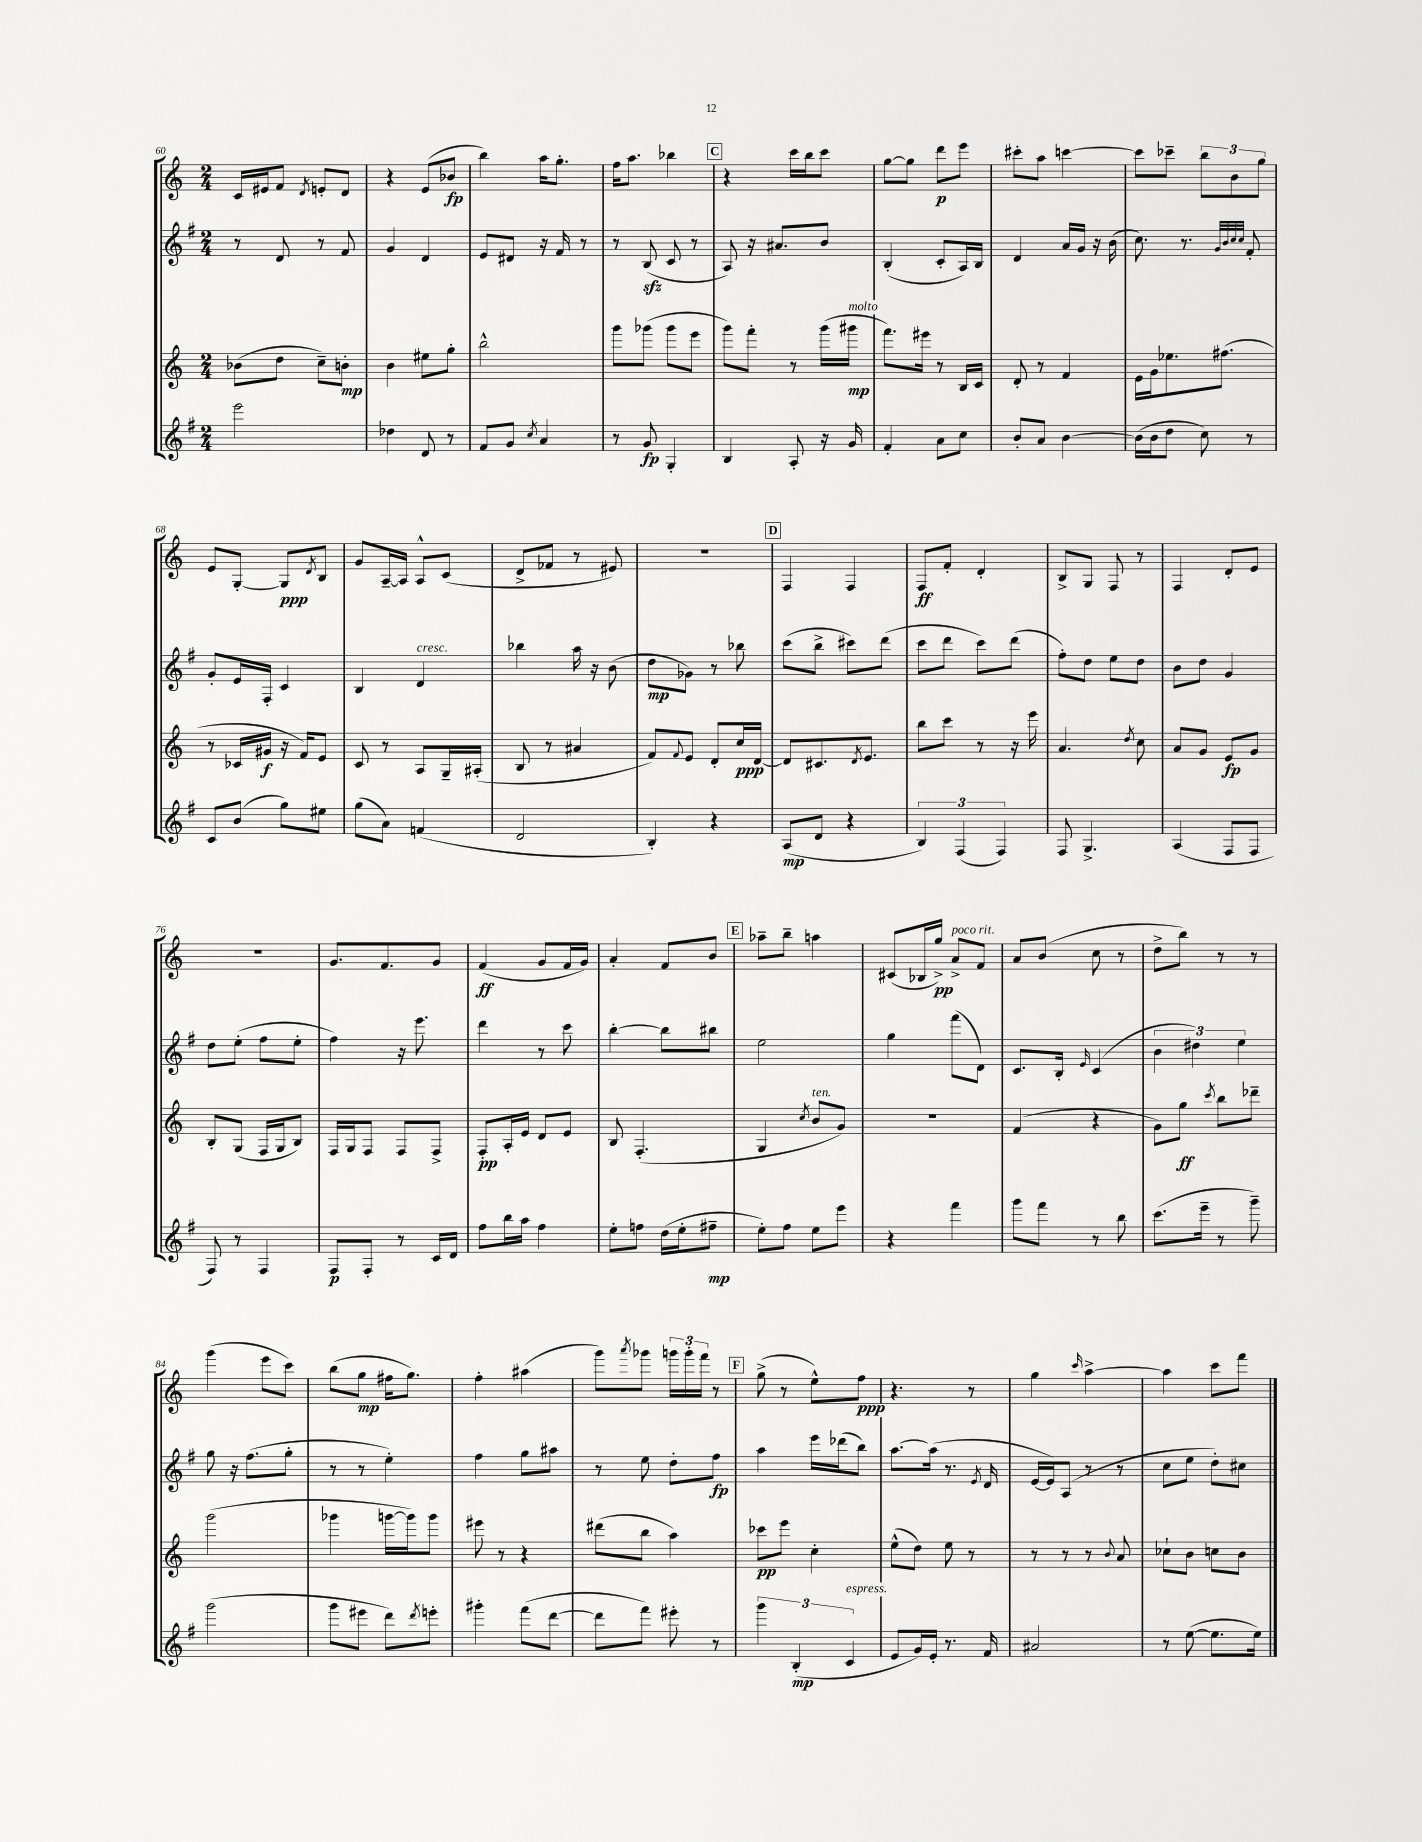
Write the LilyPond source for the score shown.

<<
\new StaffGroup <<
\new Staff = "s0" {
    \clef treble \key c \major \numericTimeSignature \time 2/4
    c'16 eis'16 f'8 \acciaccatura { d'8 } e'8-. d'8 |
    r4 e'8( bes'8\fp |
    b''4) a''16 g''8.-. |
    f''16 a''8. bes''4 |
    \mark \markup { \box "C" } r4 c'''16 b''16 c'''8 |
    g''8~ g''8 d'''8\p e'''8 |
    cis'''8-. a''8 c'''4~ |
    c'''8 ces'''8-- \tuplet 3/2 { b''8 b'8 g''8 } |
    e'8 g8~-. g8\ppp \acciaccatura { d'8 } b8 |
    g'8 a16~-- a16 a8-^ c'8( |
    d'8-> fes'8 r8 eis'8) |
    r2 |
    \mark \markup { \box "D" } f4 f4 |
    f8\ff f'8-. d'4-. |
    b8-> g8 f8 r8 |
    f4 d'8-. e'8 |
    r2 |
    g'8. f'8. g'8 |
    f'4\ff( g'8 f'16 g'16) |
    a'4-. f'8 b'8 |
    \mark \markup { \box "E" } aes''8-- b''8-- a''4 |
    cis'8( bes16 g''16->\pp) a'8->^\markup { \italic "poco rit." } f'8 |
    a'8 b'8( c''8 r8 |
    d''8-> b''8) r8 r8 |
    g'''4( e'''8 c'''8) |
    b''8( g''8\mp fis''16 g''8.) |
    f''4-. ais''4( |
    g'''8) \acciaccatura { a'''8 } ges'''8 \tuplet 3/2 { g'''16 g'''16-. f'''16 } r8 |
    \mark \markup { \box "F" } g''8->( r8 e''8-^) f''8\ppp |
    r4. r8 |
    g''4 \grace { c'''16 } a''4~-> |
    a''4 c'''8 f'''8 \bar "|." |
}
\new Staff = "s1" {
    \clef treble \key g \major \numericTimeSignature \time 2/4
    r8 d'8 r8 fis'8 |
    g'4 d'4 |
    e'8 dis'8 r16 fis'16 r8 |
    r8 b8\sfz( c'8 r8 |
    \mark \markup { \box "C" } a8) r16 ais'8. b'8 |
    b4-.( c'8-. a16) b16 |
    d'4 a'16 g'16 r16 b'16( |
    c''8.) r8. \grace { g'32 b'32 c''32 c''32 } fis'8-. |
    g'8-. e'16 fis16-. c'4 |
    b4 d'4^\markup { \italic "cresc." } |
    bes''4 a''16 r16 b'8( |
    d''8\mp ges'8) r8 bes''8 |
    \mark \markup { \box "D" } c'''8( b''8-> cis'''8) d'''8( |
    c'''8 d'''8 c'''8) d'''8( |
    fis''8-.) d''8 e''8 d''8 |
    b'8 d''8 g'4 |
    d''8 e''8-.( fis''8 e''8-. |
    fis''4) r16 e'''8. |
    d'''4 r8 c'''8 |
    b''4~-. b''8 bis''8 |
    \mark \markup { \box "E" } e''2 |
    g''4 fis'''8( d'8) |
    c'8. b16-. \grace { e'16 } c'4( |
    \tuplet 3/2 { b'4 dis''4) e''4 } |
    g''8 r16 fis''8.( g''8-. |
    r8 r8 e''4-.) |
    fis''4 g''8 ais''8 |
    r8 e''8 d''8-. fis''8\fp |
    \mark \markup { \box "F" } a''4 e'''16 des'''16( b''8) |
    a''8.~ a''16( r8. \acciaccatura { e'8 } d'16 |
    e'16~ e'16) a8( r8 r8 |
    c''8 e''8 d''8-.) cis''8 \bar "|." |
}
\new Staff = "s2" {
    \clef treble \key c \major \numericTimeSignature \time 2/4
    bes'8( d''8 c''8--) b'8-.\mp |
    b'4 eis''8 g''8-. |
    b''2-^ |
    g'''8 ges'''8( ges'''8 e'''8 |
    \mark \markup { \box "C" } g'''8) f'''8-. r8 g'''16( gis'''16\mp^\markup { \italic "molto" } |
    f'''8.) eis'''16 r8 b16 c'16 |
    d'8-. r8 f'4 |
    e'16 g'16 ees''8. fis''8.( |
    r8 ces'16 gis'16\f r16 f'16) e'8 |
    c'8 r8 a8 g16-- ais16-.( |
    b8 r8 ais'4 |
    f'8) \appoggiatura { f'8 } e'8 d'8-. c''16\ppp d'16~ |
    \mark \markup { \box "D" } d'8 cis'8. \acciaccatura { d'8 } e'8. |
    b''8 c'''8 r8 r16 e'''16 |
    a'4. \acciaccatura { d''8 } c''8 |
    a'8 g'8 e'8\fp g'8 |
    b8-. g8( f16 g16 b8) |
    f16 g16 f8 f8 f8-> |
    f8-.\pp a16-. e'16 d'8 e'8 |
    b8 f4.-.( |
    \mark \markup { \box "E" } g4 \acciaccatura { c''8 } b'8^\markup { \italic "ten." } g'8) |
    R2 |
    f'4( r4 |
    g'8) g''8\ff \acciaccatura { c'''8 } b''8 des'''8-- |
    g'''2( |
    ges'''4 g'''16~ g'''16) g'''8 |
    eis'''8 r8 r4 |
    dis'''8( b''8 a''4) |
    \mark \markup { \box "F" } ces'''8\pp e'''8 c''4-. |
    e''8-^( d''8) e''8 r8 |
    r8 r8 r8 \appoggiatura { b'8 } a'8 |
    ces''8-! b'8 c''8 b'8 \bar "|." |
}
\new Staff = "s3" {
    \clef treble \key g \major \numericTimeSignature \time 2/4
    e'''2 |
    des''4 d'8 r8 |
    fis'8 g'8 \acciaccatura { c''8 } a'4 |
    r8 g'8\fp g4-. |
    \mark \markup { \box "C" } b4 a8-. r16 g'16 |
    fis'4-. a'8 c''8 |
    b'8-. a'8 b'4~ |
    b'16( b'16 d''8 c''8) r8 |
    c'8 b'8( g''8) eis''8 |
    g''8( a'8) f'4( |
    d'2 |
    b4-.) r4 |
    \mark \markup { \box "D" } a8\mp( d'8 r4 |
    \tuplet 3/2 { b4) fis4( fis4) } |
    fis8 g4.-> |
    a4( fis8 fis8 |
    fis8) r8 fis4 |
    fis8\p fis8-. r8 c'16 d'16 |
    fis''8 b''16 a''16 fis''4 |
    e''8-. f''8 d''16( e''16-. fis''8--\mp |
    \mark \markup { \box "E" } e''8-.) fis''8 e''8 e'''8 |
    r4 fis'''4 |
    g'''8 fis'''8 r8 b''8 |
    c'''8.( e'''16-- r8 g'''8--) |
    g'''2( |
    g'''8 eis'''8 d'''8) \acciaccatura { d'''8 } e'''8-. |
    gis'''4-. fis'''8( d'''8~ |
    d'''8 fis'''8) eis'''8-. r8 |
    \mark \markup { \box "F" } \tuplet 3/2 { g'''4 b4-.\mp( c'4^\markup { \italic "espress." } } |
    e'8 g'16) e'16-. r8. fis'16 |
    ais'2 |
    r8 e''8~( e''8. e''16) \bar "|." |
}
>>
>>
\layout { \context { \Score currentBarNumber = #60 } }
